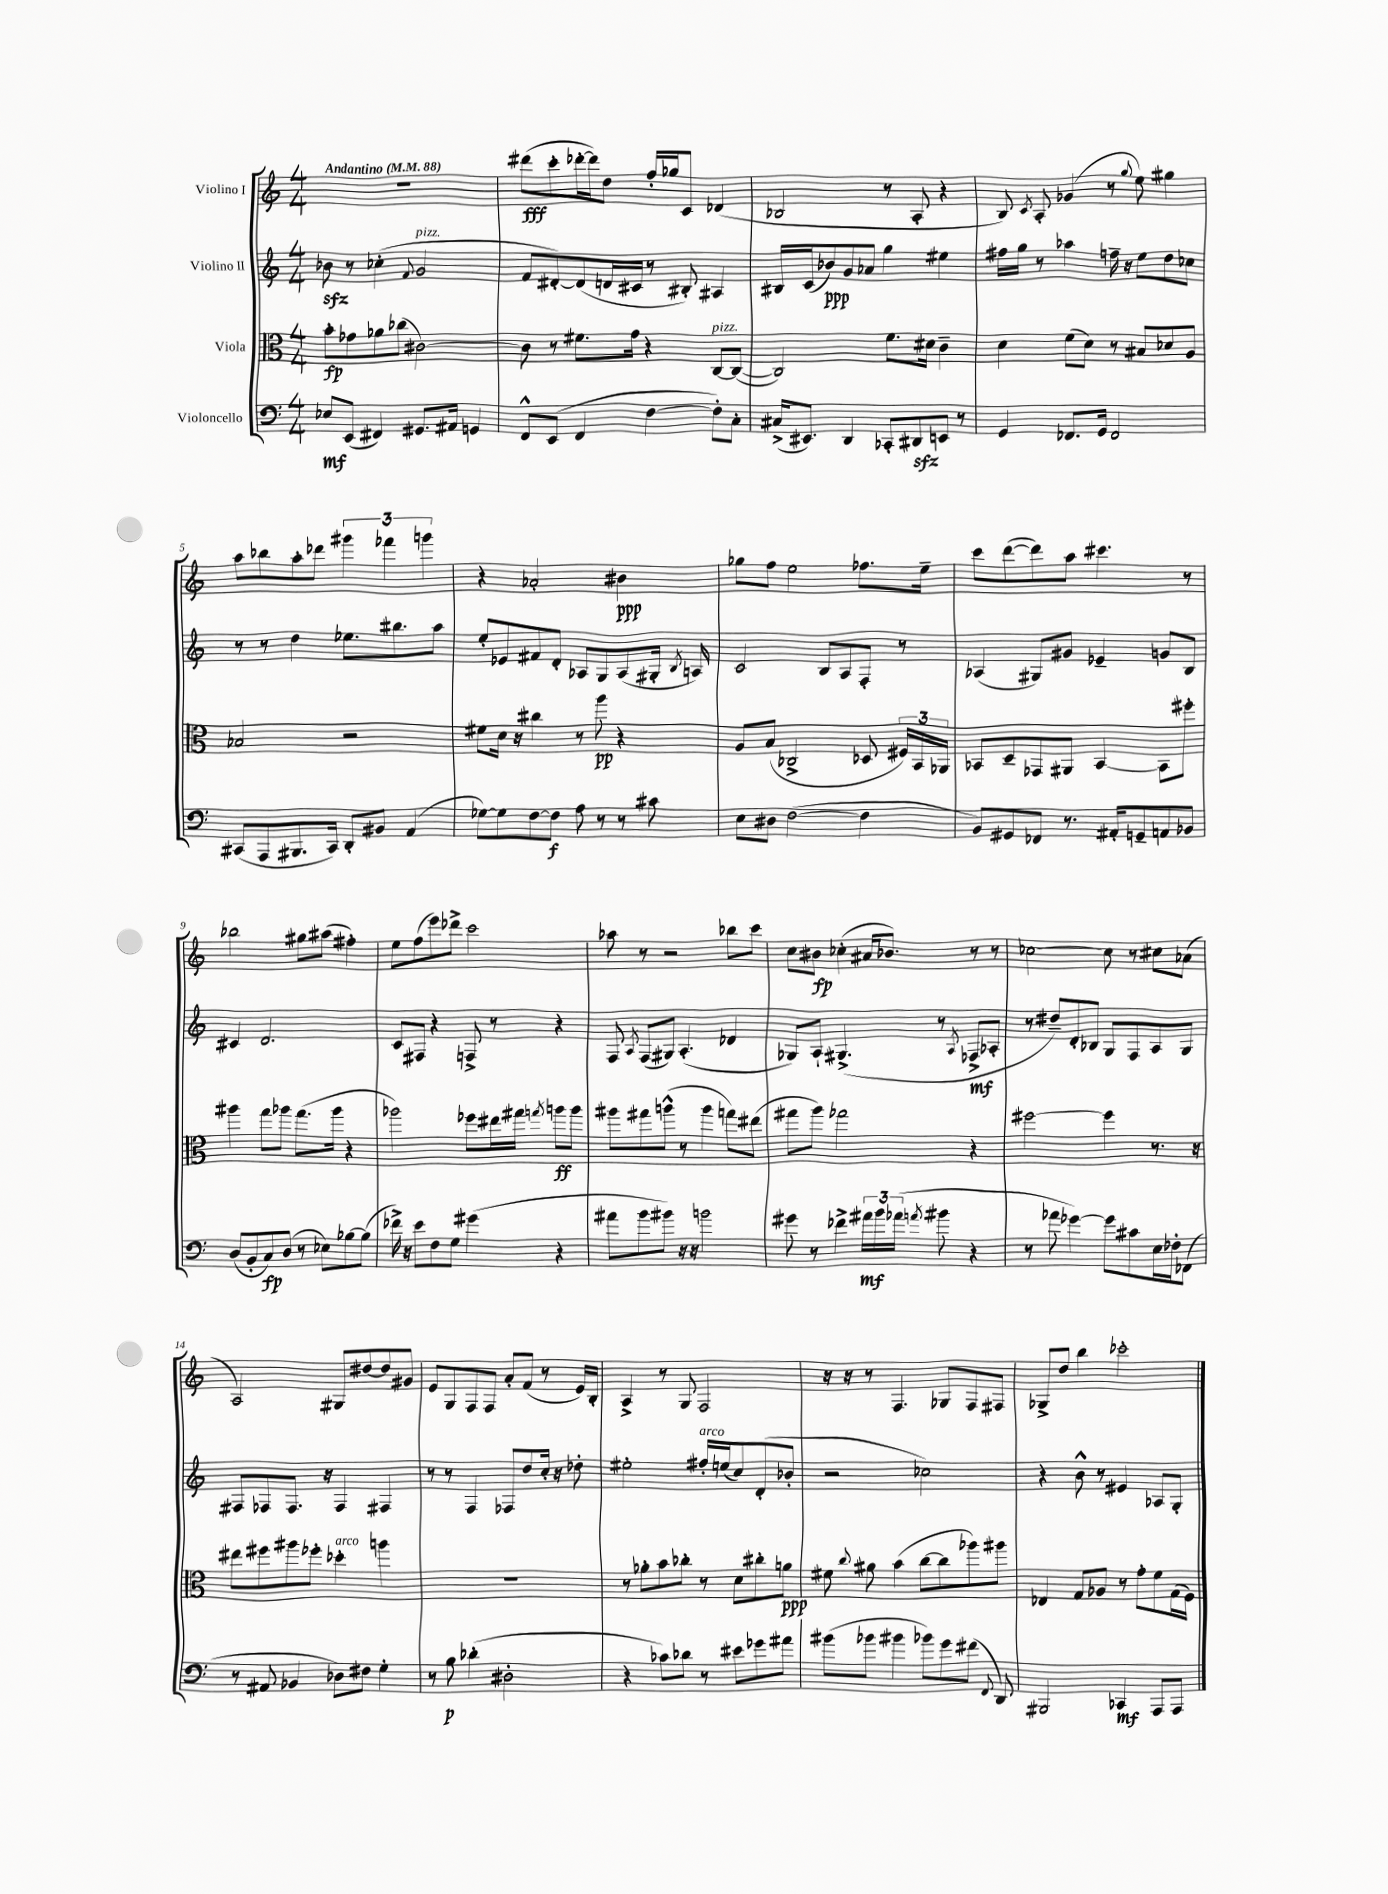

**kern	**kern	**kern	**kern
*staff4	*staff3	*staff2	*staff1
*clefF4	*clefC3	*clefG2	*clefG2
*k[]	*k[]	*k[]	*k[]
*M4/4	*M4/4	*M4/4	*M4/4
*MM88	*MM88	*MM88	*MM88
8E-/L	8b'\L	8b-\	1r
(8EE/J	8g-\	8r	.
4FF#/)	8a-\	(4cc-'\	.
.	(8cc-\J	.	.
.	.	8qqf/	.
8.GG#/L	[2c#\)	2g/	.
16AA#/Jk	.	.	.
4GG/	.	.	.
=	=	=	=
8FF^^/L	8c#\]	8f/L	(8ddd#\L
(8EE/J	8r	[8d#'/)	8ccc'\
4FF/	8.f#\L	(8d#/]	[16ddd-'\L
.	.	.	16ddd-\]J)
.	.	16d/L	8dd\J
.	16g\Jk	16c#/JJ	.
[4F\	4r	8r	16ff'/LL
.	.	.	16gg-/J
.	.	8B#'/)	8c/J
8F'\]L)	[8C/L	4A#/	(4d-/
8C'\J	(8C/_J	.	.
=	=	=	=
(16C#^/LK	2C/])	16B#/LL	2B-/
8.EE#/J)	.	(16c/J	.
.	.	8b-/)	.
4DD/	.	8g/	.
.	.	8a-/J	.
8CC-'/L	8.f\L	4gg\	8r
8DD#/	.	.	8A'/
.	16d#\Jk	.	.
8EE/J	4c~\	4ee#\	4r
8r	.	.	.
=	=	=	=
4GG/	4d\	16ff#\LL	8B/)
.	.	16gg\JJ	.
.	.	.	8qc/
.	.	8r	8A'/
8.FF-/L	(8f\L	4aa-\	(4g-/
.	8d\J)	.	.
16GG/Jk	.	.	.
2FF-/	8r	16ff~\	8r
.	.	16r	.
.	.	.	8qqgg/
.	8B#/L	8ee\L	8ee\)
.	8d-/	8dd\	4gg#\
.	8A/J	8cc-\J	.
=	=	=	=
(8CC#/L	2B-/	8r	8aa\L
8AAA/	.	8r	8bb-\
8.BBB#/	.	4dd\	8aa'\
.	.	.	8ddd-\J
16CC#/Jk)	.	.	.
8DD'/L	2r	8.ee-\L	6ggg#\
8BB#/J	.	.	.
.	.	.	6fff-\
.	.	8.bb#\	.
(4AA/	.	.	.
.	.	.	6ggg\
.	.	8aa\J	.
=	=	=	=
[8G-\L)	8f#\L	8ee'/L	4r
8G-\]	16d\Jk	8e-/	.
.	16r	.	.
[8F\	4cc#\	8f#/	2a-'/
8F\]J	.	8d'/J	.
8A\	8r	8A-/L	.
8r	8aa\	8G/	.
8r	4r	(8A-/	4b#\
8c#\	.	16G#'/Jk	.
.	.	8qB/	.
.	.	16A/)	.
=	=	=	=
8E\L	8A/L	2c/	8gg-\L
8D#\J	(8B/J	.	8ff\J
([2F\	2C-^/	.	2ee\
.	.	8B/L	.
.	.	8A/	.
4F\]	8D-/	8F'/J	8.ff-\L
.	24F#/LL)	8r	.
.	24BB/	.	.
.	.	.	16ee~\Jk
.	24AA-/JJ	.	.
=	=	=	=
8BB/L)	8BB-/L	(4A-/	8ccc\L
8GG#/	8D~/	.	([8ddd\
8FF-/J	8GG-/	8G#/L)	8ddd\])
8.r	8AA#/J	8g#/J	8aa\J
.	[4BB-/	4e-~/	4.ccc#\
16AA#'/LK	.	.	.
8GG~/	.	.	.
8AA/	8BB-\]L	8g/L	.
8BB-/J	8ff#'\J	8B/J	8r
=	=	=	=
(8D/L	4aa#\	4c#/	2bb-\
8BB'/	.	.	.
8C/)	8gg\L	2.d/	.
(8D/J	8aa-\J	.	.
8r	(8.gg\L	.	8gg#\L
8E-\L)	.	.	(8aa#\J
.	16aa-\Jk	.	.
[8B-\	4r	.	4ff#'\)
(8B-\]J	.	.	.
=	=	=	=
16f-^\)	2aa-\)	8c/L	8ee\L
16r	.	.	.
8e\L	.	8F#/J	(8ff\
8F\	.	4r	8eee\)
8G\J	.	.	8ddd-^\J
(4g#\	8ff-\L	8F^/	2ccc\
.	16ee#\L	8r	.
.	16gg#\JJ	.	.
.	8qgg/	.	.
4r	8aa\L	4r	.
.	8aa\J	.	.
=	=	=	=
8a#\L	8aa#\L	8F/	8aa-\
.	.	8qA/	.
8b\	8gg#\	(8F/L	8r
8b#\J)	(8aa^^\J	8G#/J)	2r
16r	8r	(4.A'/	.
16r	.	.	.
2b\	4aa\	.	.
.	8gg\L)	4d-/	8bb-\L
.	(8ee#\J	.	8ccc\J
=	=	=	=
8g#\	8gg#\L	8G-/L)	8cc\L
8r	8aa\J)	8A`/J	8b#\J
4f-^\	2gg-\	(4.G#^/	(4cc-'\
24a#\LL	.	.	16a#/LK
24b\	.	.	.
.	.	.	8.b-/J)
(24a-\JJ	.	.	.
8qa/	.	.	.
8b#\	.	8r	.
.	.	8qA/	.
4r	4r	8F-^/L	8r
.	.	8A-'/J	8r
=	=	=	=
8r	[2ff#\	8r	[2cc-\
8a-\	.	8dd#~/L)	.
[4g-\)	.	8d'/	.
.	.	8B-/J	.
8g-\]L	4ff#\]	8G/L	8cc-\]
8c#\	.	8F/	8r
16E\L	8.r	8A/	8cc#\L
16F-'\J	.	.	.
(8FF-\J	.	8G/J	(8a-\J
.	16r	.	.
=	=	=	=
8r	8ee#\L	8F#/L	2A/)
8AA#/	8ff#\	8F-/	.
4BB-/	8aa#\	8.F-/J	.
.	8ff-'\J	.	.
.	.	16r	.
8D-\L)	4dd-'\	4F-/	8G#/L
8F#\J	.	.	[8dd#/
4G'\	4aa\	4F#/	8dd#/]
.	.	.	8g#/J
=	=	=	=
8r	1r	8r	8e/L
8B\	.	8r	8G/
(4d-'\	.	4F/	8F/
.	.	.	8F/J
2D#'\	.	8F-/L	8a'/L
.	.	8dd/	(8f/J
.	.	16cc'/Jk	8r
.	.	16r	.
.	.	8dd-'\	16e/LL)
.	.	.	16B'/JJ
=	=	=	=
4r	8r	2ee#'\	4A^/
.	8a-'\L	.	.
8c-\L)	8b\	.	8r
8d-\J	8cc-'\J	.	8G/
8r	8r	16ff#'/LL	2F/
.	.	(16ee/J	.
8e#\L	8d\L	8cc/)	.
8g-\	8cc#'\	(8d'/	.
8a#\J	8a\J	8b-'/J	.
=	=	=	=
(8b#\L	8f#\	2r	16r
.	.	.	16r
.	8qqcc/	.	.
8b-\J	8a#\	.	8r
4b#\	(4b\	.	4.F/
8b-\L)	[8cc\L	2cc-\)	.
8g\	8cc\]	.	8G-/L
(8f#\J	8aa-\)	.	8F/
8qqFF/	.	.	.
8DD/)	8aa#\J	.	8F#/J
=	=	=	=
2BBB#/	4E-/	4r	8G-^/L
.	.	.	8dd/J
.	8G/L	8b^^\	4bb\
.	8A-/J	8r	.
4CC-/	8r	4e#/	2ccc-'\
.	8g'\L	.	.
8AAA/L	8f\	8A-/L	.
8AAA/J	(16G\L	8G'/J	.
.	16F\JJ)	.	.
==	==	==	==
*-	*-	*-	*-
